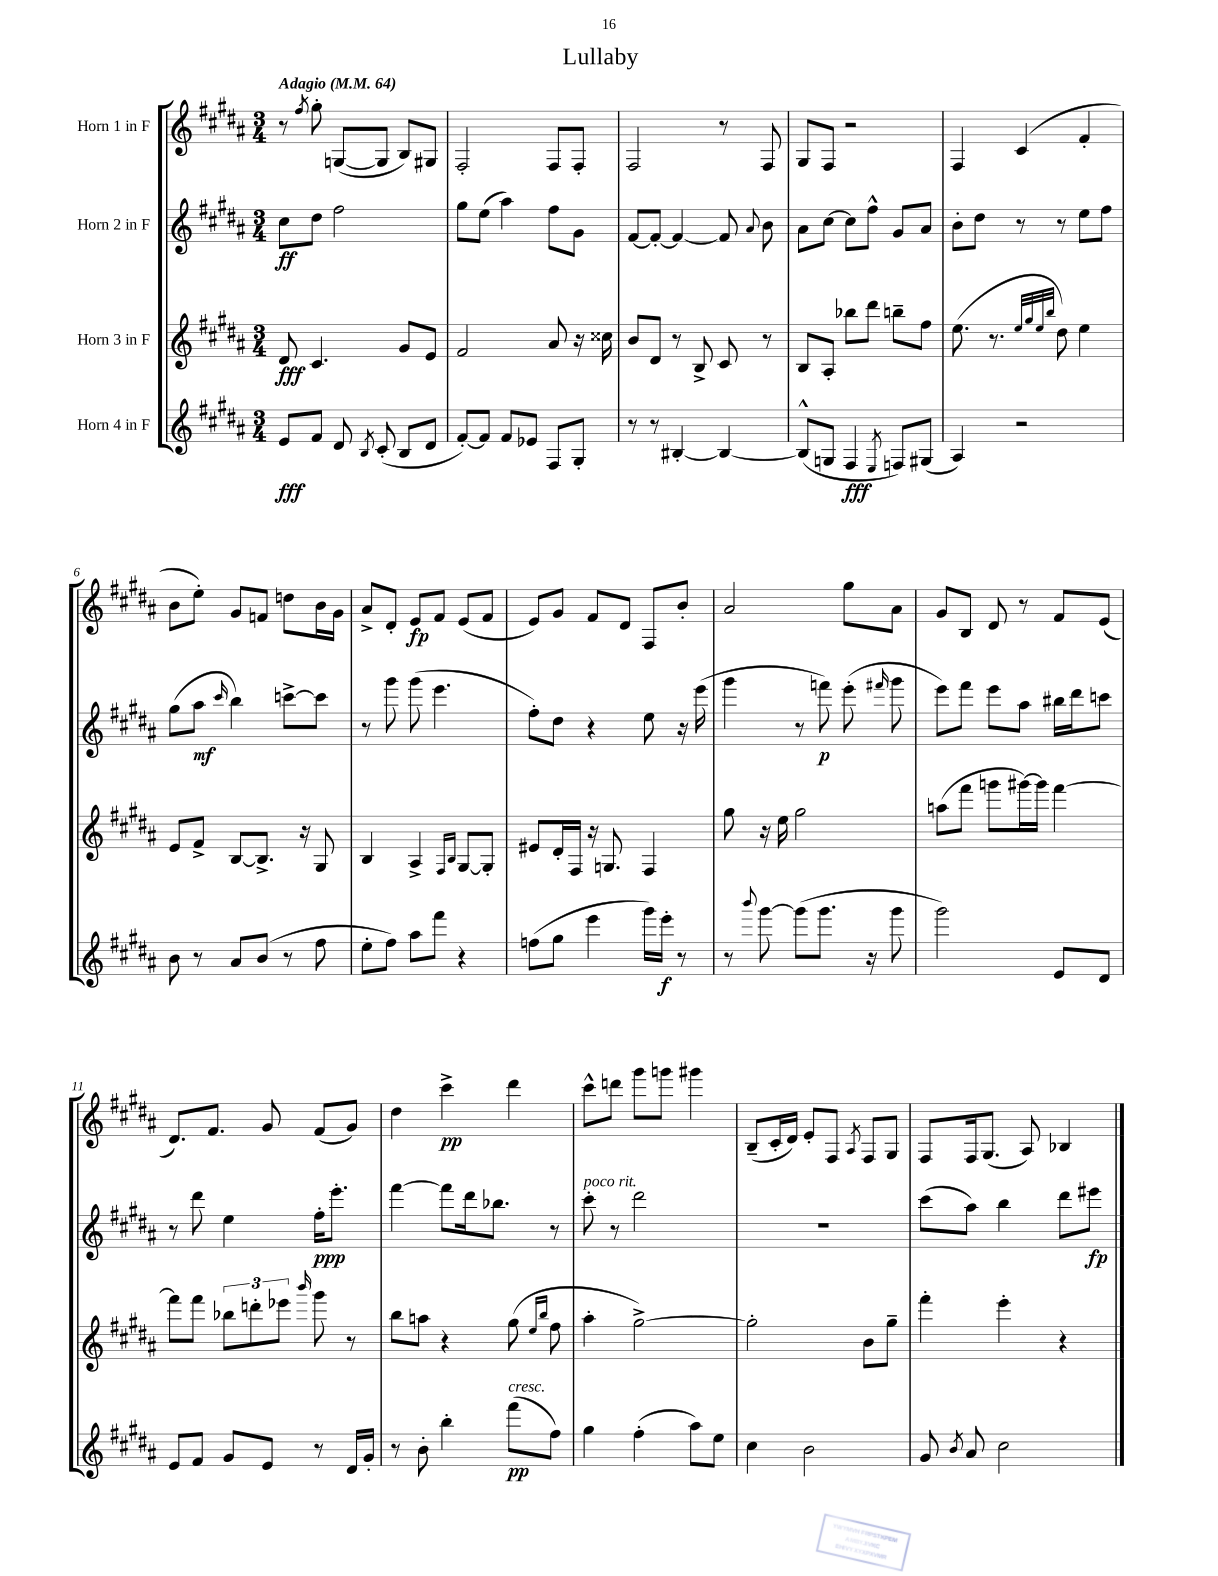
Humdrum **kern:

**kern	**kern	**kern	**kern
*staff4	*staff3	*staff2	*staff1
*clefG2	*clefG2	*clefG2	*clefG2
*k[f#c#g#d#a#]	*k[f#c#g#d#a#]	*k[f#c#g#d#a#]	*k[f#c#g#d#a#]
*M3/4	*M3/4	*M3/4	*M3/4
*MM64	*MM64	*MM64	*MM64
8e/L	8d#/	8cc#\L	8r
.	.	.	8qff#/
8f#/J	4.c#/	8dd#\J	8gg#'\
8d#/	.	2ff#\	([8G/L
8qB/	.	.	.
(8c#'/	.	.	8G/]J
8B/L	8g#/L	.	8B/L)
8d#/J	8e/J	.	8G#/J
=	=	=	=
[8f#'/L)	2f#/	8gg#\L	2F#'/
8f#/]J	.	(8ee\J	.
8f#/L	.	4aa#\)	.
8e-/J	.	.	.
8F#/L	8a#/	8ff#\L	8F#/L
8G#'/J	16r	8g#\J	8F#'/J
.	16cc##\	.	.
=	=	=	=
8r	8b/L	[8f#/L	2F#/
8r	8d#/J	8f#'/_J	.
[4B#'/	8r	4f#/_	.
.	8B^/	.	.
4B#/_	8c#/	8f#/]	8r
.	.	8qqa#/	.
.	8r	8b\	8F#/
=	=	=	=
(8B#^^/]L	8B/L	8a#\L	8G#/L
8G/J	8A#'/J	[8cc#\J	8F#/J
4F#/	8bb-\L	8cc#\]L	2r
.	8ddd#\J	8ff#^^\J	.
8qE/	.	.	.
8F/L)	8bb~\L	8g#/L	.
(8G#/J	8ff#\J	8a#/J	.
=	=	=	=
4A#/)	(8.ee\	8b'\L	4F#/
.	.	8dd#\J	.
.	8.r	.	.
2r	.	8r	(4c#/
.	32qqee/LLL	.	.
.	32qqgg#/	.	.
.	32qqee/	.	.
.	32qqbb/JJJ	.	.
.	8dd#\)	8r	.
.	4ee\	8ee\L	4f#'/
.	.	8ff#\J	.
=	=	=	=
8b\	8e/L	(8gg#\L	8b\L
8r	8f#^/J	8aa#\J	8ee'\J)
.	.	16qqccc#/	.
8a#/L	[8B/L	4bb\)	8g#/L
(8b/J	8.B^/]J	.	8f/J
8r	.	[8ccc^\L	8dd\L
.	16r	.	.
8ff#\	8G#/	8ccc\]J	16b\L
.	.	.	16g#\JJ
=	=	=	=
8ee'\L	4B/	8r	8a#^/L
8ff#\J)	.	8ggg#\	8d#'/J
8aa#\L	4A#^/	(8ggg#\	8e/L
8fff#\J	.	4.eee\	8f#/J
.	16qqF#/LL	.	.
.	16qqB/JJ	.	.
4r	[8G#/L	.	(8e/L
.	8G#'/]J	.	8f#/J
=	=	=	=
(8ff\L	8e#/L	8ff#'\L)	8e/L)
8gg#\J	16d#'/L	8dd#\J	8g#/J
.	16F#/JJ	.	.
4eee\	16r	4r	8f#/L
.	8.G/	.	.
.	.	.	8d#/J
16ggg#\LL)	4F#/	8ee\	8F#/L
16eee'\JJ	.	.	.
8r	.	16r	8b'/J
.	.	(16eee\	.
=	=	=	=
8r	8gg#\	4ggg#\	2a#/
8qqbbb/	.	.	.
[8ggg#\	16r	.	.
.	16ee\	.	.
(8ggg#\]L	2gg#\	8r	.
8.ggg#\J	.	8fff\)	.
.	.	(8eee'\	8gg#\L
16r	.	.	.
.	.	16qqfff#/	.
8ggg#\	.	8ggg#\	8a#\J
=	=	=	=
2ggg#\)	(8aa\L	8eee\L)	8g#/L
.	8fff#\J	8fff#\J	8B/J
.	8ggg\L	8eee\L	8d#/
.	[16ggg#\L)	8aa#\J	8r
.	16ggg#\]JJ	.	.
8e/L	[4fff#\	16bb#\LL	8f#/L
.	.	16ddd#\J	.
8d#/J	.	8ccc\J	(8e/J
=	=	=	=
8e/L	8fff#\]L	8r	8.d#/L)
8f#/J	8fff#\J	8ddd#\	.
.	.	.	8.f#/J
8g#/L	12bb-\L	4ee\	.
.	12ddd'\	.	.
8e/J	.	.	8g#/
.	12eee-\J	.	.
.	16qqbbb/	.	.
8r	8ggg#\	16ff#'\LK	(8f#/L
.	.	8.eee'\J	.
16d#/LL	8r	.	8g#/J)
16g#'/JJ	.	.	.
=	=	=	=
8r	8bb\L	[4fff#\	4dd#\
8b'\	8aa\J	.	.
4bb'\	4r	8fff#\]L	4ccc#^\
.	.	16ddd#\k	.
.	.	8.bb-\J	.
(8fff#\L	(8gg#\	.	4ddd#\
.	16qqee/LL	.	.
.	16qqbb/JJ	.	.
8ff#\J)	8ff#\	8r	.
=	=	=	=
4gg#\	4aa#'\	8ccc#'\	8ccc#^^\L
.	.	8r	8ddd\J
(4ff#'\	[2gg#^\)	2ddd#\	8ggg#\L
.	.	.	8ggg\J
8aa#\L)	.	.	4ggg#\
8ee\J	.	.	.
=	=	=	=
4cc#\	2gg#'\]	2.r	(8B~/L
.	.	.	16c#'/L
.	.	.	16d#/JJ)
2b\	.	.	8e'/L
.	.	.	8F#/J
.	.	.	8qA#/
.	8b\L	.	8F#/L
.	8gg#~\J	.	8G#/J
=	=	=	=
8g#/	4fff#'\	(8ccc#\L	8F#/L
8qb/	.	.	.
8a#/	.	8aa#\J)	16F#/k
.	.	.	(8.G#/J
2cc#\	4eee'\	4bb\	.
.	.	.	8A#/)
.	4r	8ddd#\L	4B-/
.	.	8eee#\J	.
==	==	==	==
*-	*-	*-	*-
